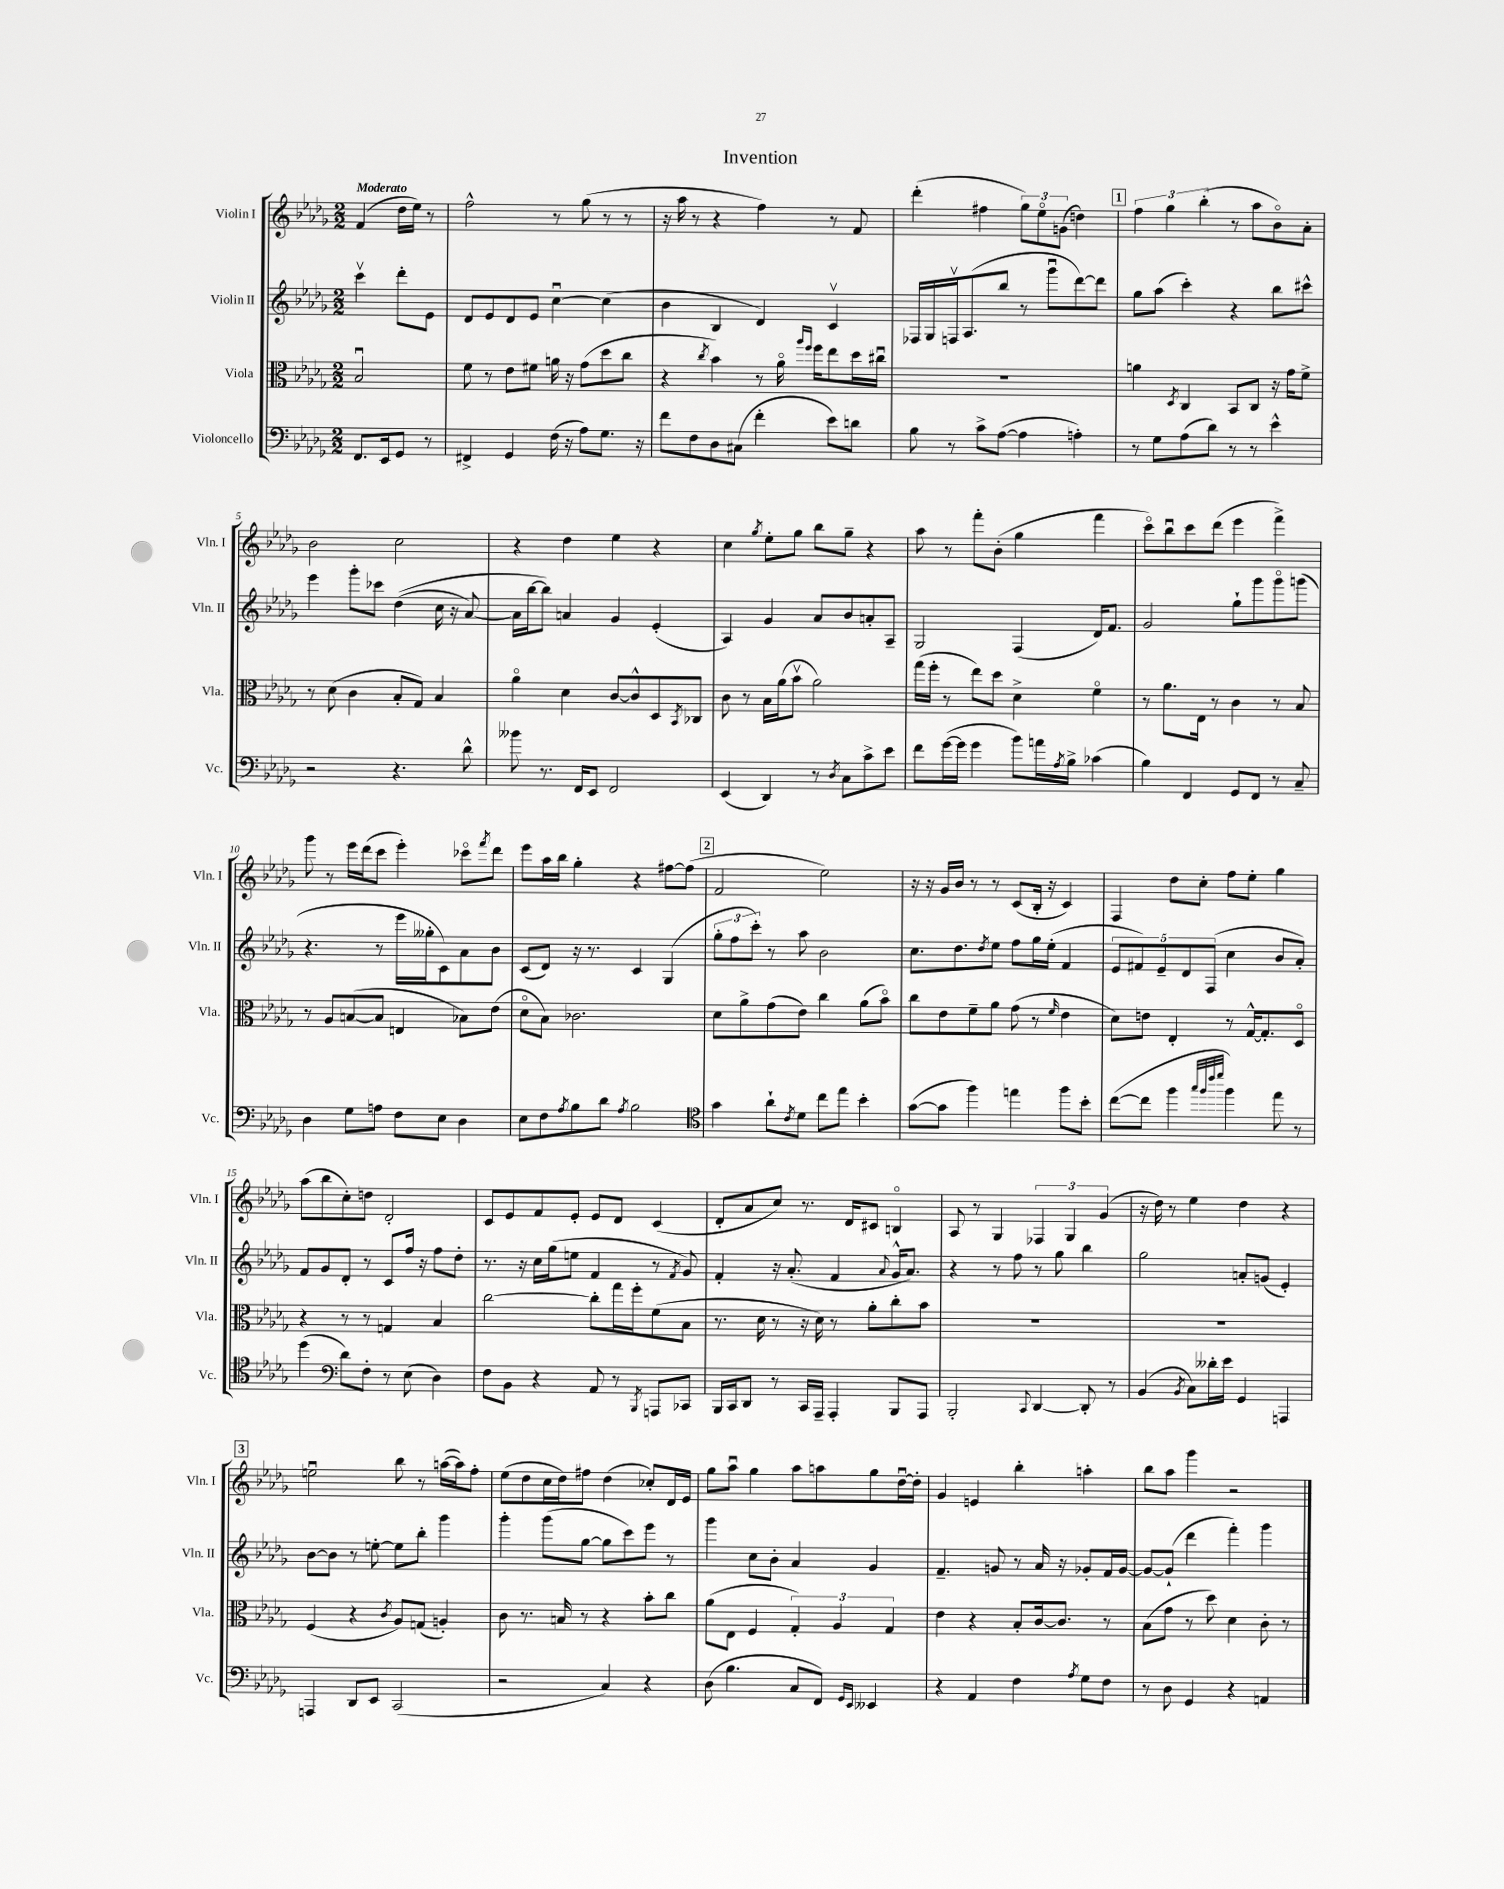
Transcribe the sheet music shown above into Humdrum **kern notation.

**kern	**kern	**kern	**kern
*staff4	*staff3	*staff2	*staff1
*clefF4	*clefC3	*clefG2	*clefG2
*k[b-e-a-d-g-]	*k[b-e-a-d-g-]	*k[b-e-a-d-g-]	*k[b-e-a-d-g-]
*M2/2	*M2/2	*M2/2	*M2/2
8.FF	2B-u	4cccv	(4f
16EE-	.	.	.
8GG-	.	8ddd-'	16dd-
.	.	.	16ee-)
8r	.	8e-	8r
=	=	=	=
4FF#^	8f	8d-	2ff^^
.	8r	8e-	.
4GG-	8e-	8d-	.
.	8f#	8e-	.
(16F	16a	[4ccu	8r
16r	16r	.	.
8A-)	(8g-	.	(8gg-
8.G-	8dd-	(4cc]	8r
.	8cc	.	8r
16r	.	.	.
=	=	=	=
8f	4r	4b-	16r
.	.	.	16aa-
8F	.	.	8r
.	8qcc	.	.
8D-	4b-)	4B-	4r
(8C#	.	.	.
4f'	8r	4d-)	4ff)
.	16a-o	.	.
.	16qqaa-	.	.
.	16qqff	.	.
.	16ff	.	.
8e-)	8ee-	4cv	8r
8d	16dd-	.	8f
.	16cc#u	.	.
=	=	=	=
8B-	1r	16F-	(4ddd-'
.	.	16G-	.
8r	.	16Fv	.
.	.	(8.A-	.
8c^	.	.	4ff#
([8A-	.	8bb-	.
4A-]	.	8r	12gg-)
.	.	.	12ee-o
.	.	8ggg-u	.
.	.	.	(12g
4A')	.	[8ddd-)	4dd)
.	.	8ddd-]	.
=	=	=	=
8r	4a	8gg-	6ff
8G-	.	(8aa-	.
.	.	.	6gg-
.	8qD-	.	.
(8A-	4C	4ccc')	.
.	.	.	(6bb-'
8d-)	.	.	.
8r	8BB-	4r	8r
8r	8C	.	8aa-
4e-^^	16r	8bb-	8b-o)
.	16g-	.	.
.	8f^	8ccc#^^	8a-'
=	=	=	=
2r	8r	4eee-	2b-
.	(8d-	.	.
.	4c	8ggg-'	.
.	.	8ccc-	.
4.r	8B-'	&((4dd-	2cc
.	8G-)	.	.
.	4B-	16cc	.
.	.	16r	.
8d-^^	.	[8a-)	.
=	=	=	=
8b--	4a-o	16a-]	4r
.	.	[16bb-	.
8.r	.	8bb-]&)	.
.	4d-	4a	4dd-
16FF	.	.	.
8EE-	.	.	.
2FF	[8c	4g-	4ee-
.	8c^^]	.	.
.	8D-	(4e-'	4r
.	8qBB-	.	.
.	8C-	.	.
=	=	=	=
(4EE-	8c	4A-)	4cc
.	8r	.	.
.	.	.	8qgg-
4DD-)	16B-	4g-	8ee-'
.	(16a-	.	.
.	8b-v	.	8gg-
8r	2a-)	8a-	8bb-
8qD-	.	.	.
8C	.	8b-	8gg-~
8c^	.	8a'	4r
8e-	.	8A-~	.
=	=	=	=
8f	(16gg-	2G-	8aa-
.	16ff'	.	.
([16g-	8r	.	8r
16g-]	.	.	.
4g-	8ee-)	.	8fff'
.	8dd-	.	(8b-'
8b-)	4d-^	(4F	4gg-
16a	.	.	.
8qA-	.	.	.
16B-^	.	.	.
(4c-	4fo	16d-)	4fff
.	.	8.f	.
=	=	=	=
4B-)	8r	2g-	8ccco)
.	8.a-	.	8bb-u
4FF	.	.	8ccc
.	16E-	.	.
.	8r	.	(8ddd-
8GG-	4c	8gg-`	4eee-
8FF	.	8ggg-	.
8r	8r	8ggg-o	4fff^)
8C~	8B-	(8ggg	.
=	=	=	=
4D-	8r	4.r	8ggg-
.	8A-	.	8r
8G-	([8B	.	16eee-
.	.	.	(16ddd-
8A	8B]	8r	8ccc
8F	4E	16eee-	4eee-')
.	.	16gg--'	.
8E-	.	8c)	.
4D-	8B-)	8a-	8ccc-o
.	.	.	8qfff
.	(8e-	8b-	8ddd-
=	=	=	=
8E-	8d-o	(8c	8eee-
8F	8B-)	8d-)	16aa-
.	.	.	16bb-
8qA-	.	.	.
8B-	2.c-	16r	4gg-'
.	.	8.r	.
8d-	.	.	.
8qA-	.	.	.
2B-	.	4c	4r
.	.	(4G-	[8ff#
.	.	.	(8ff#]
=	=	=	=
*clefC4	*	*	*
4g-	8d-	12gg-'	2f
.	.	12ff	.
.	8a-^	.	.
.	.	12ccc')	.
8a-`	(8g-	8r	.
8qc	.	.	.
8d-	8e-)	8aa-	.
8cc	4cc	2b-	2ee-)
8ee-	.	.	.
4b-'	(8a-	.	.
.	8b-o)	.	.
=	=	=	=
([8g-	8cc	8.cc	16r
.	.	.	16r
8g-]	8e-	.	16g-
.	.	8.dd-	16b-
4ff)	8f~	.	8r
.	.	8qdd-	.
.	8a-	8ee-	8r
4ee	(8g-	8ff	(8c
.	8r	16gg-	16B-'
.	.	(16ee-'	16r
.	16qqf	.	.
8ff	4e-	4f	4c)
8b-'	.	.	.
=	=	=	=
([8cc	8d-)	10e-	4F
.	.	10f#)	.
8cc]	8e	.	.
.	.	10e-~	.
4ff	4E-'	.	8dd-
.	.	10d-	.
.	.	.	8cc'
.	.	(10F	.
32qqgg-	.	.	.
32qqff	.	.	.
32qqccc	.	.	.
32qqddd-	.	.	.
4ff)	8r	4cc	8ff
.	[16G-^^	.	8ee-'
.	8.G-']	.	.
8ee-	.	8b-	4gg-
8r	8D-o	8a-')	.
=	=	=	=
(4dd-	4r	8f	(8aa-
.	.	8g-	8bb-
*clefF4	*	*	*
8d-)	8r	8d-'	8cc')
8F'	8r	8r	8dd
8r	4G	8c	2d-'
(8E-	.	16ff	.
.	.	16r	.
4D-)	4B-	8ff	.
.	.	8dd-'	.
=	=	=	=
8F	[2cc	8.r	8c
8BB-	.	.	8e-
.	.	16r	.
4r	.	16cc	8f
.	.	(16gg-	.
.	.	8ee	8e-'
8AA-	8cc']	4f	8e-
8r	16gg-	.	8d-
.	16ff'	.	.
8qBBB-	.	.	.
8AAA	(8f	8r	(4c
.	.	8qf	.
8CC-	8B-	8g-)	.
=	=	=	=
16BBB-	8.r	4f'	8d-'
16CC	.	.	.
8DD-	.	.	8a-
.	16d-	.	.
8r	8r	16r	8cc)
.	.	(8.a-'	.
16CC	16r	.	8.r
16AAA-~	16d-)	.	.
4AAA-'	8r	4f	.
.	.	.	16d-
.	8a-'	.	8c#
.	.	8qqa-	.
8BBB-	8cc'	16g-^^	4Bo
.	.	8.a-)	.
8AAA-	8b-	.	.
=	=	=	=
2BBB-'	1r	4r	8A-
.	.	.	8r
.	.	8r	4G-
.	.	8ff	.
8qqCC	.	.	.
[4DD-	.	8r	6F-
.	.	8gg-	.
.	.	.	6G-
8DD-']	.	4bb-	.
.	.	.	(6g-
8r	.	.	.
=	=	=	=
(4BB-	1r	2gg-	16r
.	.	.	16dd-)
.	.	.	8r
8qBB-	.	.	.
8C)	.	.	4ee-
16d--'	.	.	.
16e-	.	.	.
4GG-	.	8a'	4dd-
.	.	(8g	.
4AAA	.	4e-')	4r
=	=	=	=
4AAA	(4F	[8b-	2eeu
.	.	8b-]	.
8DD-	4r	8r	.
8EE-	.	[8ee'	.
.	8qc	.	.
(2CC	8A-)	8ee]	8bb-
.	(8G	8bb-'	8r
.	4A')	4ggg-	([16aa
.	.	.	16aa])
.	.	.	8ff'
=	=	=	=
2r	8c	4ggg-'	(8ee-
.	8.r	.	8dd-
.	.	(8ggg-	16cc
.	16B	.	16dd-)
.	8r	[8gg-	8ff#
4C)	4r	8gg-]	(4dd-
.	.	8ccc)	.
4r	8b-'	8eee-	8cc-')
.	8cc	8r	16d-
.	.	.	16e-
=	=	=	=
(8D-	(8a-	4ggg-	8gg-
4.B-	8E-	.	8aa-u
.	4F	8cc	4gg-
.	.	8b-'	.
8C	6G-')	4a-	8aa-
8FF)	.	.	8aa
.	6A-	.	.
16qqGG-	.	.	.
16qqEE-	.	.	.
4EE--	.	4g-	8gg-
.	6G-	.	.
.	.	.	[16dd-u
.	.	.	16dd-']
=	=	=	=
4r	4e-	4.f~	4g-
4AA-	4r	.	4e
.	.	8g	.
4F	8B-'	8r	4bb-'
.	[16c	16a-	.
.	8.c]	16r	.
8qA-	.	.	.
8G-	.	8g-'	4aa'
8F	8r	16f	.
.	.	[16g-	.
=	=	=	=
8r	(8B-	8g-_	8bb-
8D-	8g-	(8g-`]	8aa-
4GG-	8r	4ddd-	4ggg-
.	8dd-)	.	.
4r	4d-	4fff')	2r
4AA	8c'	4ggg-	.
.	8r	.	.
==	==	==	==
*-	*-	*-	*-
